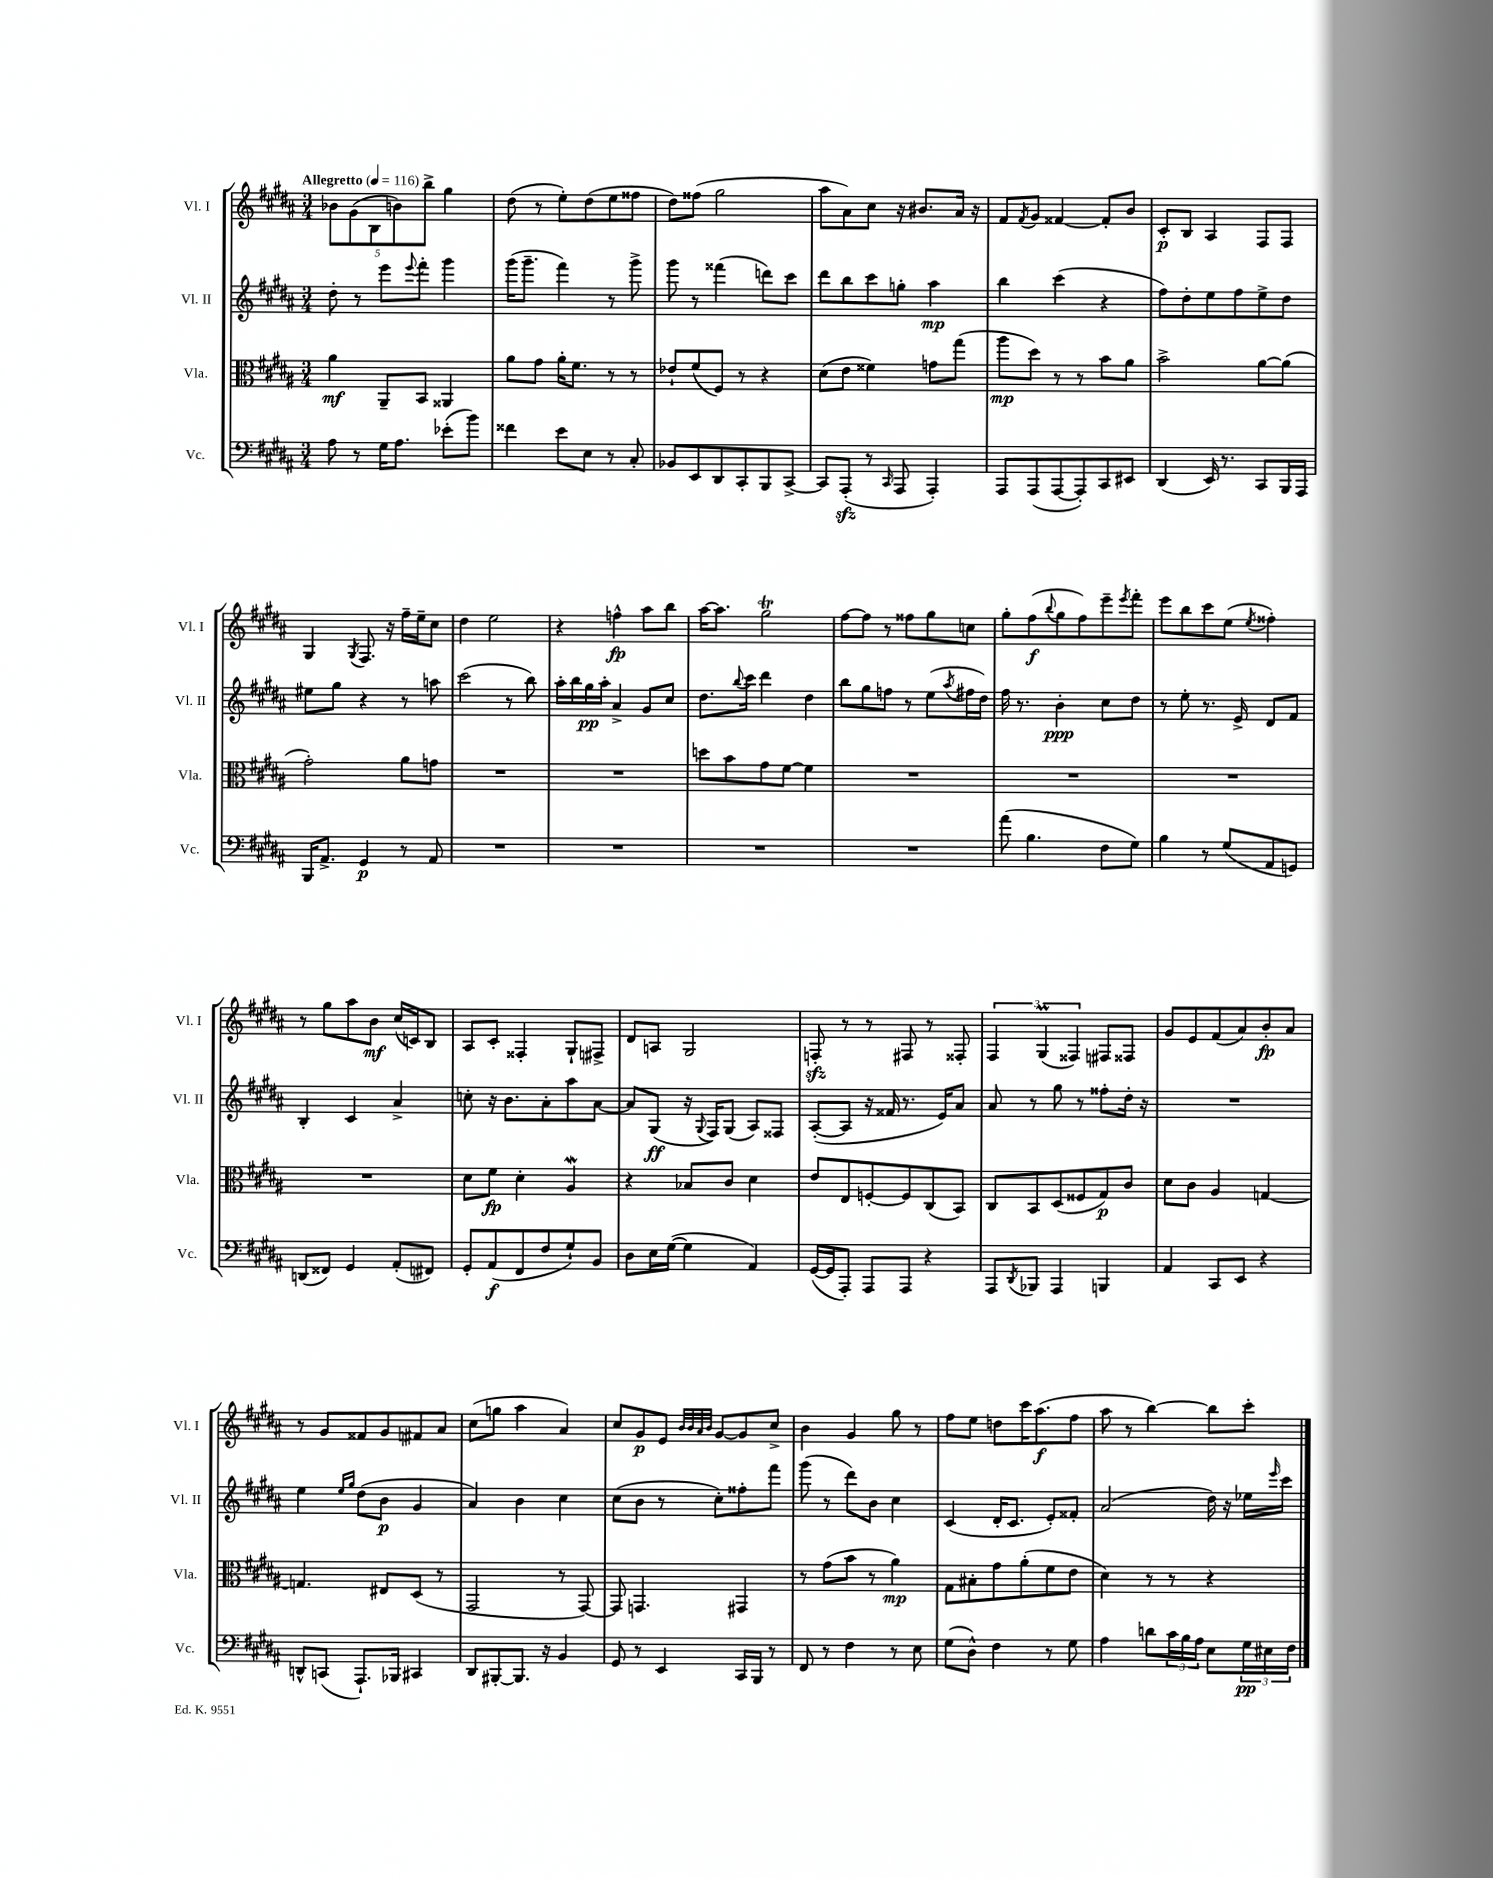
<<
\new StaffGroup <<
\new Staff = "s0" \with { instrumentName = "Vl. I" shortInstrumentName = "Vl. I" } {
    \clef treble \key b \major \numericTimeSignature \time 3/4 \tempo "Allegretto" 4 = 116
    \tuplet 5/4 { bes'8 gis'8( b8 b'8) b''8-> } gis''4 |
    dis''8( r8 e''8-.) dis''8( e''8 fisis''8 |
    dis''8) fisis''8( gis''2 |
    ais''8 ais'8) cis''8 r16 bis'8. ais'16 r16 |
    fis'8 \acciaccatura { fis'8 } gis'8 fisis'4~ fisis'8-. b'8 |
    cis'8-.\p b8 ais4 fis8 fis8 |
    gis4 \acciaccatura { gis8 } fis8. r16 fis''16-- e''16-- cis''8 |
    dis''4 e''2 |
    r4 f''4-^\fp ais''8 b''8 |
    ais''16~ ais''8. gis''2\trill |
    fis''8~ fis''8 r8 fisis''8 gis''8 c''8 |
    gis''8-. fis''8\f( \appoggiatura { b''8 } gis''8 fis''8) e'''8-- \acciaccatura { e'''8 } fis'''8-. |
    e'''8 b''8 cis'''8 e''8( \acciaccatura { e''8 } fisis''4-.) |
    r8 gis''8 ais''8 b'8\mf cis''16( c'16) b8 |
    ais8 cis'8-. fisis4-. gis8-! fis8-> |
    dis'8 a8 gis2 |
    f8-.\sfz r8 r8 fis8 r8 fisis8-. |
    \tuplet 3/2 { fis4 gis4\prall( fisis4) } fis8 fisis8 |
    gis'8 e'8 fis'8( ais'8) b'8-.\fp ais'8 |
    r8 gis'8 fisis'8 gis'8 fis'8 ais'8 |
    cis''8( g''8 ais''4 ais'4) |
    cis''8 gis'8\p e'8 \grace { b'32 b'32 ais'32 b'32 } gis'8~ gis'8 cis''8-> |
    b'4 gis'4 gis''8 r8 |
    fis''8 e''8 d''8 cis'''16 ais''8.\f( fis''8 |
    ais''8 r8 b''4~) b''8 cis'''8-. \bar "|." |
}
\new Staff = "s1" \with { instrumentName = "Vl. II" shortInstrumentName = "Vl. II" } {
    \clef treble \key b \major \numericTimeSignature \time 3/4
    dis''8-. r8 e'''8 \appoggiatura { e'''8 } fis'''8-. gis'''4 |
    gis'''16( gis'''8.-- fis'''4) r8 gis'''8-> |
    gis'''8 r8 fisis'''4( d'''8) cis'''8 |
    dis'''8 b''8 cis'''8 g''8-. ais''4\mp |
    b''4 cis'''4( r4 |
    fis''8) dis''8-. e''8 fis''8 e''8-> dis''8 |
    eis''8 gis''8 r4 r8 a''8 |
    cis'''2( r8 b''8) |
    ais''16-. b''16 gis''16\pp ais''16-. ais'4-> gis'8 cis''8 |
    dis''8. \appoggiatura { b''8 } cis'''16 dis'''4 dis''4 |
    b''8 gis''8 f''8 r8 e''8( \acciaccatura { ais''8 } fis''16 dis''16) |
    fis''16 r8. b'4-.\ppp cis''8 dis''8 |
    r8 e''8-. r8. e'16-> dis'8 fis'8 |
    b4-. cis'4 ais'4-> |
    c''8-. r16 b'8. ais'8-. ais''8 ais'8~ |
    ais'8 gis8\ff( r16 \appoggiatura { gis8 } fis16) gis8( ais8) fisis8 |
    ais8~-.( ais8 r16 fisis'16 r8. e'16) ais'8 |
    ais'8 r8 gis''8 r8 fisis''8-. dis''16-. r16 |
    R2. |
    e''4 \grace { e''16 gis''16 } dis''8( b'8\p gis'4 |
    ais'4) b'4 cis''4 |
    cis''8( b'8 r8 cis''8-.) fisis''8-. fis'''8 |
    gis'''8( r8 dis'''8) b'8 cis''4 |
    cis'4( dis'16-. cis'8. e'8-.) fisis'8-. |
    ais'2( dis''16) r16 ees''16 \grace { e'''16 } cis'''16 \bar "|." |
}
\new Staff = "s2" \with { instrumentName = "Vla." shortInstrumentName = "Vla." } {
    \clef alto \key b \major \numericTimeSignature \time 3/4
    ais'4\mf ais,8-- b,8 aisis,4 |
    ais'8 gis'8 ais'16-. fis'8. r8 r8 |
    ees'8-! fis'8( fis8) r8 r4 |
    dis'8( e'8 fisis'4) g'8 gis''8( |
    ais''8\mp dis''8) r8 r8 b'8 ais'8 |
    b'2-> ais'8~ ais'8( |
    gis'2-.) ais'8 g'8 |
    R2. |
    R2. |
    d''8 b'8 gis'8 fis'8~ fis'4 |
    R2. |
    R2. |
    R2. |
    R2. |
    dis'8 fis'8\fp dis'4-. ais4\mordent |
    r4 bes8 cis'8 dis'4 |
    e'8 e8 f8~-. f8 cis8( b,8) |
    cis8 b,8 dis8( fisis8 gis8\p) cis'8 |
    dis'8 cis'8 ais4 g4~ |
    g4. eis8 dis8( r8 |
    gis,2 r8 gis,8~) |
    gis,8 g,4. gis,4 |
    r8 gis'8( b'8 r8 ais'4\mp) |
    gis8 bis8-. gis'8 ais'8-.( fis'8 e'8 |
    dis'4) r8 r8 r4 \bar "|." |
}
\new Staff = "s3" \with { instrumentName = "Vc." shortInstrumentName = "Vc." } {
    \clef bass \key b \major \numericTimeSignature \time 3/4
    ais8 r8 gis16 ais8. ees'8-.( b'8) |
    fisis'4 e'8 e8 r8 cis8-. |
    bes,8 e,8 dis,8 cis,8-. b,,8 cis,8~-> |
    cis,8 ais,,8-.\sfz( r8 \grace { cis,16 } ais,,8 ais,,4-.) |
    ais,,8 ais,,8( ais,,8~ ais,,8-.) cis,8 eis,8 |
    dis,4( e,16) r8. cis,8 b,,16 ais,,16 |
    b,,16 ais,8.-> gis,4\p r8 ais,8 |
    R2. |
    R2. |
    R2. |
    R2. |
    ais'8( b4. fis8 gis8) |
    b4 r8 gis8( ais,8 g,8) |
    d,8( fisis,8) gis,4 ais,8-.( fis,8) |
    gis,8-. ais,8\f( fis,8 fis8 gis8-!) b,8 |
    dis8 e16 gis16~( gis4 ais,4) |
    gis,16~( gis,16 ais,,8-.) ais,,8 ais,,8 r4 |
    ais,,8 \acciaccatura { dis,8 } bes,,8 ais,,4 b,,4 |
    ais,4 cis,8 e,8 r4 |
    d,8-^ c,8( ais,,8.-!) bes,,16 cis,4 |
    dis,8 bis,,8~-. bis,,8. r16 b,4 |
    gis,8 r8 e,4 cis,16 b,,16 r8 |
    fis,8 r8 fis4 r8 e8 |
    gis8( dis8-^) fis4 r8 gis8 |
    ais4 d'8 \tuplet 3/2 { cis'16 b16 ais16 } e8 \tuplet 3/2 { gis16\pp eis16 fis16 } \bar "|." |
}
>>
>>
\layout { \context { \Score \remove "Bar_number_engraver" } }
